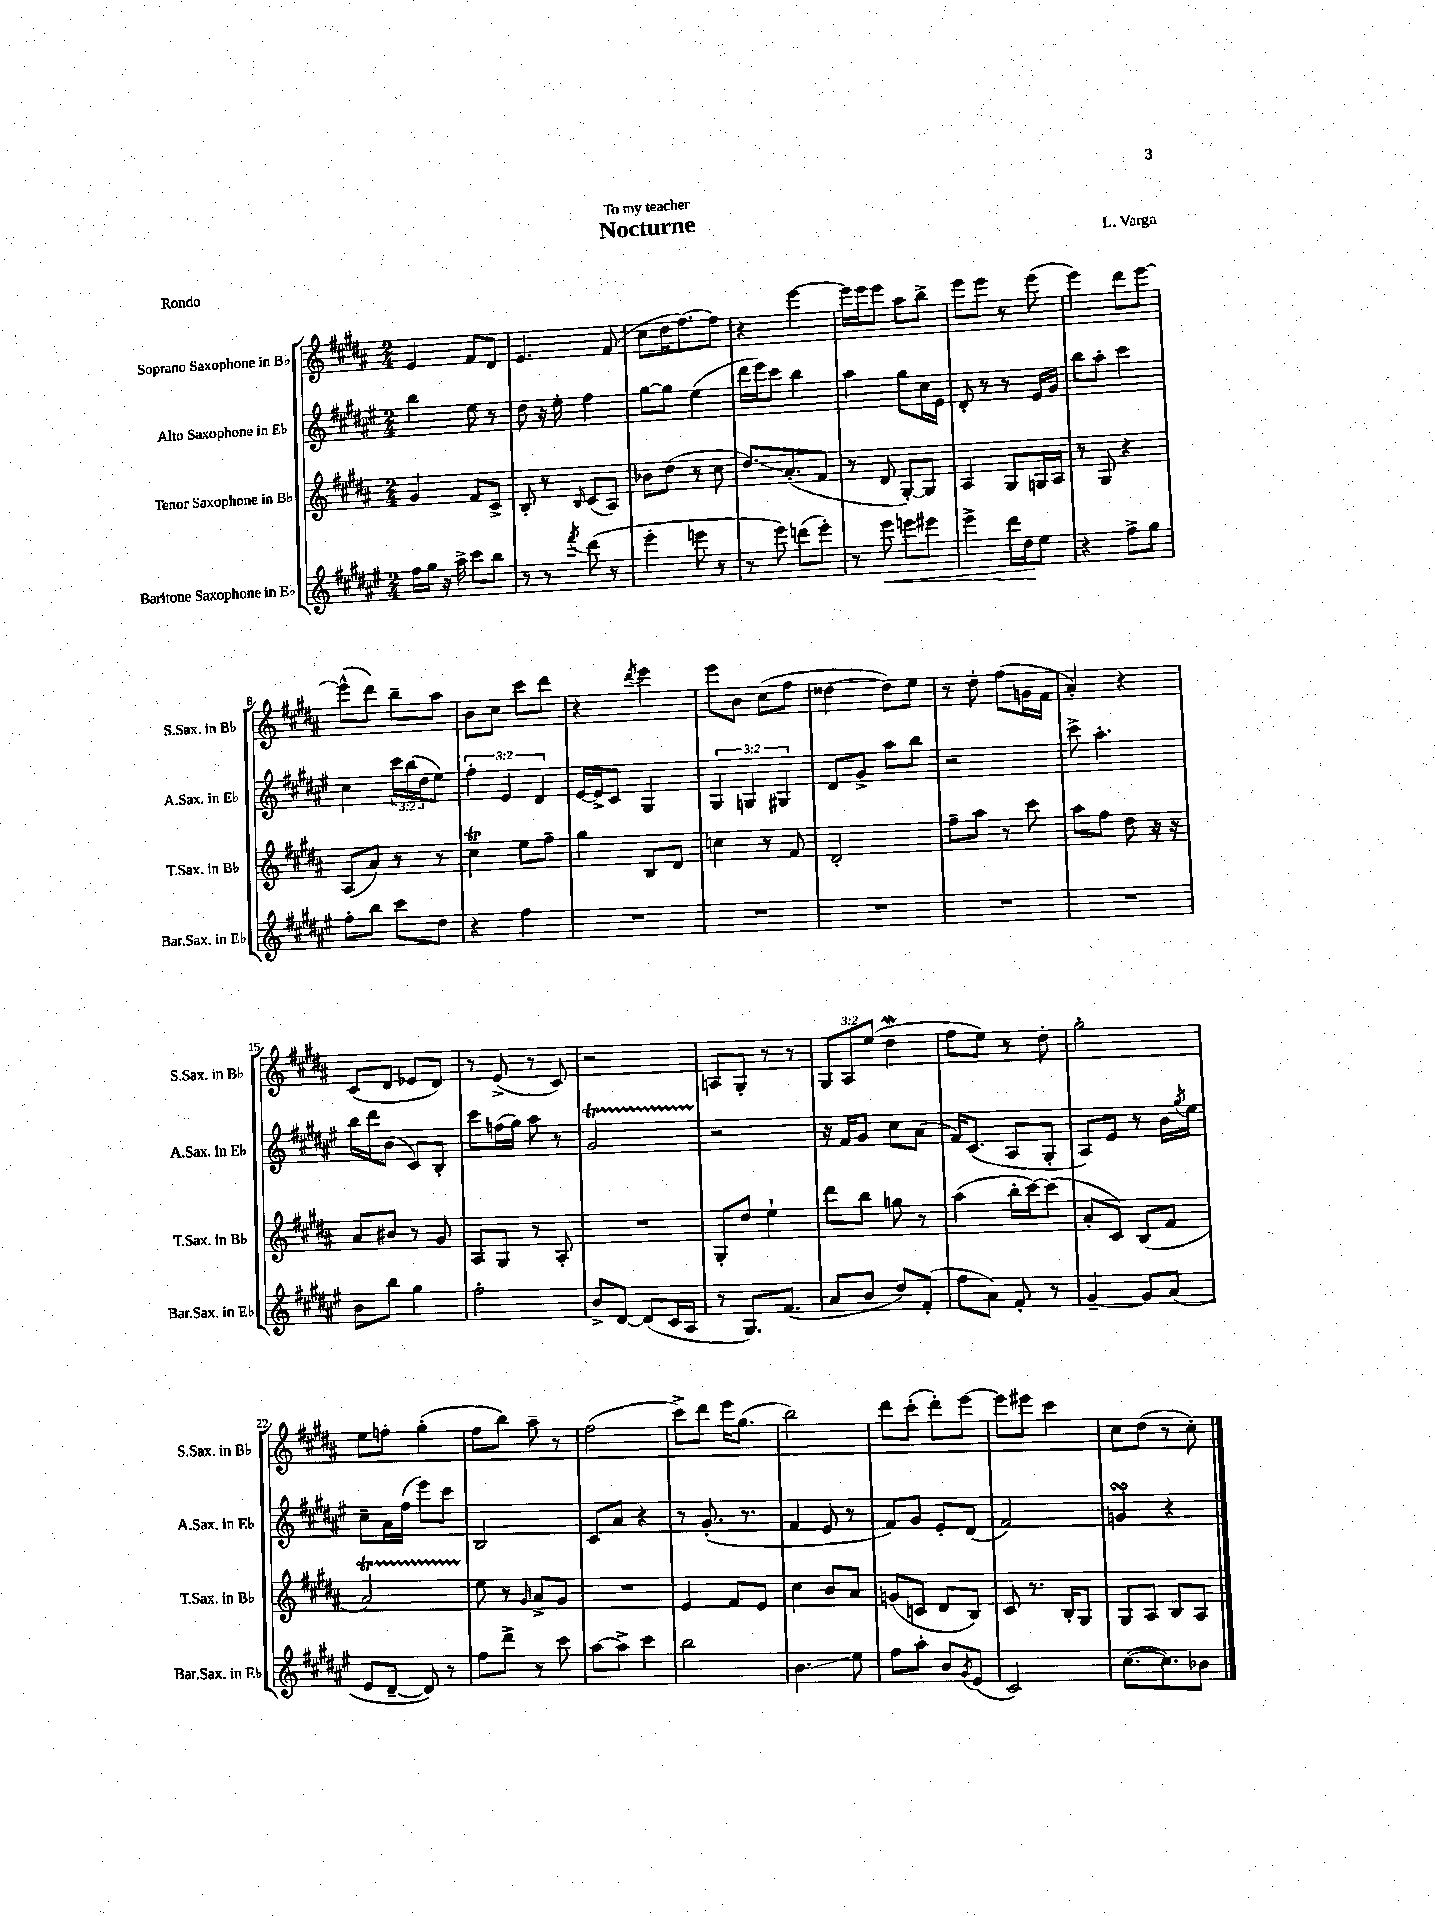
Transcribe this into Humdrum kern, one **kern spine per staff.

**kern	**kern	**kern	**kern
*staff4	*staff3	*staff2	*staff1
*clefG2	*clefG2	*clefG2	*clefG2
*k[f#c#g#d#a#e#]	*k[f#c#g#d#a#]	*k[f#c#g#d#a#e#]	*k[f#c#g#d#a#]
*M2/4	*M2/4	*M2/4	*M2/4
16ff#	4g#	4bb	4e
16gg#	.	.	.
16r	.	.	.
16aa#^	.	.	.
8ccc#	8f#	8ee#	8f#
8bb	8c#^	8r	8d#
=	=	=	=
8r	8B'	8dd#	4.e
8r	8r	16r	.
.	.	16ee#'	.
8qfff#	16qqB	.	.
(8ddd#	(8c#	4ff#	.
8r	8A#)	.	(8f#
=	=	=	=
4eee#'	8b-	[8gg#	8cc#
.	(8dd#	8gg#]	16dd#
.	.	.	[8.ff#)
8eee	8r	(4ee#	.
8r	8cc#	.	8ff#]
=	=	=	=
8r	8.dd#)	16ddd#	4r
.	.	16eee#)	.
8eee#)	.	8ccc#	.
.	(8.a#'	.	.
(8ddd	.	4bb	[4eee
8eee#')	8f#	.	.
=	=	=	=
8r	8r	4aa#	16eee]
.	.	.	16eee
8eee#	8d#	.	8eee
8eee	[8G#')	8gg#	8aa#
8eee#	8G#]	16cc#	8bb^
.	.	16e#	.
=	=	=	=
4eee#^	4A#	8d#'	8eee
.	.	8r	8eee
16ddd#	8G#	8r	8r
16dd#	.	.	.
8ee#	16G	16e#	(8eee
.	16A#	16g#	.
=	=	=	=
4r	8r	8bb	4eee)
.	8G#	8aa#'	.
8ff#^	4r	4ccc#	8ddd#
8gg#	.	.	[8eee
=	=	=	=
8ff#'	(8A#	4cc#	(8eee^^]
8bb	8a#)	.	8ddd#)
8ccc#	8r	24ccc#	8bb~
.	.	(24bb	.
.	.	24dd#	.
8dd#	8r	8ee#)	8aa#
=	=	=	=
4r	4cc#	6ff#'	8b
.	.	.	8cc#
.	.	6e#	.
4ff#	8ee	.	8ccc#
.	.	6d#	.
.	8ff#~	.	8ddd#
=	=	=	=
2r	4gg#	[16e#	4r
.	.	16e#^]	.
.	.	8c#	.
.	.	.	8qddd#
.	8B	4G#	4eee
.	8d#	.	.
=	=	=	=
2r	4cc	6G#	8eee
.	.	.	8b
.	.	6G	.
.	8r	.	(8cc#
.	.	6G#	.
.	8f#	.	8ff#
=	=	=	=
2r	2d#'	8d#	[4dd##
.	.	8g#^	.
.	.	8aa#	8dd##])
.	.	8bb	8ee
=	=	=	=
2r	8ff#~	2r	8r
.	8aa#	.	8dd#'
.	8r	.	(8ff#
.	8ccc#	.	16g
.	.	.	16f#
=	=	=	=
2r	8aa#	8ccc#^	4a#')
.	8ff#	4.aa#'	.
.	8dd#	.	4r
.	16r	.	.
.	16r	.	.
=	=	=	=
8b	8a#	16bb	(8c#
.	.	16ddd#	.
8bb	8b#	(8b	8d#
4gg#	8r	8c#)	8e-
.	8g#	8B'	8d#)
=	=	=	=
2ff#'	8A#	8ccc#	8r
.	8G#	(16ff	(8e^
.	.	16gg#)	.
.	8r	8aa#	8r
.	8A#'	8r	8c#)
=	=	=	=
8b^	2r	2g#	2r
[8d#	.	.	.
(8d#]	.	.	.
16c#	.	.	.
16A#	.	.	.
=	=	=	=
8r	8G#'	2r	8A
8.G#)	8dd#	.	8G#'
.	4ee`	.	8r
(8.f#	.	.	.
.	.	.	8r
=	=	=	=
8a#	8ddd#	16r	12G#
.	.	16f#	.
.	.	.	12A#
8b	8bb	8g#	.
.	.	.	(12ee
8dd#)	8gg	8cc#	4dd#
(8f#'	8r	(8a#	.
=	=	=	=
8ff#	(4aa#	16f#)	8ff#
.	.	(8.c#	.
8a#)	.	.	8ee)
8f#'	16bb'	8A#	8r
.	[16ccc#)	.	.
8r	(8ccc#]	8G#'	8dd#'
=	=	=	=
[4g#~	8a#'	8A#)	2gg#'
.	8c#)	8e#	.
8g#]	(8B	8r	.
(8a#	8f#	16b	.
.	.	8qgg#	.
.	.	16ee#	.
=	=	=	=
8e#	2a#)	8cc#~	8ee
[8d#~	.	16a#	8ff'
.	.	(16ff#	.
8d#])	.	8eee#)	(4gg#'
8r	.	8ccc#	.
=	=	=	=
8ff#	8ee	2B	8ff#
8ddd#^	8r	.	8bb)
.	16qqg#	.	.
8r	8a#^	.	8aa#~
8ccc#	8g#	.	8r
=	=	=	=
[8aa#	2r	8c#	(2ff#
8aa#^]	.	8a#	.
4ccc#	.	4r	.
=	=	=	=
2bb	4e	8r	8ccc#^)
.	.	(8.g#'	8ddd#
.	8f#	.	16eee
.	.	8.r	(8.gg#
.	8e	.	.
=	=	=	=
4.b	4cc#	4f#	2bb)
.	8b	8e#	.
8ee#	8a#	8r	.
=	=	=	=
8ff#	(8g	8f#)	8ddd#
8aa#'	8c	8g#	(8ccc#'
8b	8d#	8e#'	8ddd#')
8qg#	.	.	.
(8e#	8B)	(8d#	[8eee
=	=	=	=
2c#)	8c#	2f#)	8eee]
.	8.r	.	8eee#
.	.	.	4ccc#
.	16B'	.	.
.	8G#	.	.
=	=	=	=
([8.cc#	8G#	4g	8cc#
.	8A#	.	(8dd#
8.cc#])	.	.	.
.	8B	4r	8r
8b-	8A#	.	8cc#')
==	==	==	==
*-	*-	*-	*-
